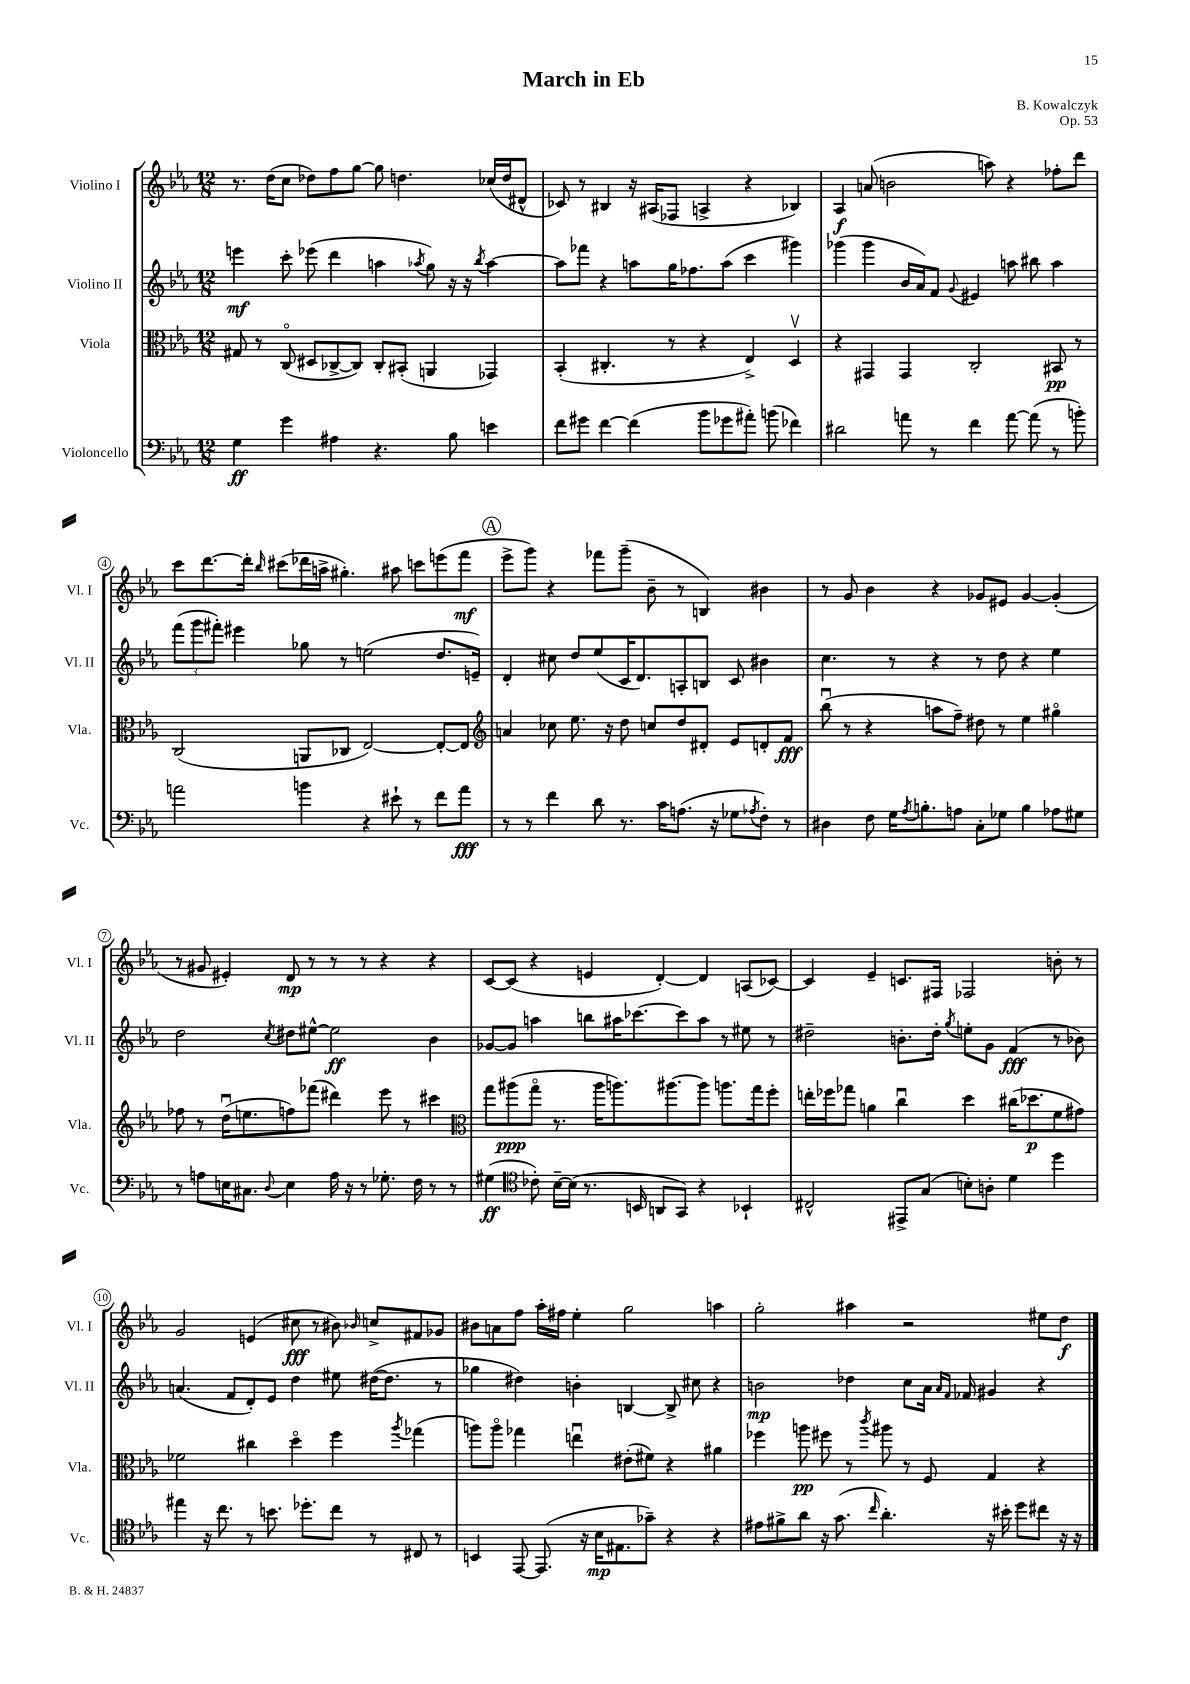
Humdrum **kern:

**kern	**kern	**kern	**kern
*staff4	*staff3	*staff2	*staff1
*clefF4	*clefC3	*clefG2	*clefG2
*k[b-e-a-]	*k[b-e-a-]	*k[b-e-a-]	*k[b-e-a-]
*M12/8	*M12/8	*M12/8	*M12/8
4G	8G#	4eee	8.r
.	8r	.	.
.	.	.	(16dd
4g	(8Co	8ccc'	8cc
.	8D#	(8eee-	8dd-)
4A#	[8C-^	4ddd	8ff
.	8C-])	.	[8gg
4.r	8C-'	4aa	8gg]
.	(8BB#'	.	4.dd
.	.	8qaa-	.
.	4AA	8gg)	.
8B-	.	16r	.
.	.	16r	.
.	.	8qbb-	.
4e	4GG-)	[4aa-	(16cc-
.	.	.	16dd
.	.	.	8d#^^
=	=	=	=
8f	(4BB-'	8aa-]	8c-)
8g#	.	8fff-	8r
[4f	4.C#'	4r	4B#
(4f]	.	8aa	16r
.	.	.	(16A#
.	8r	16gg	8F-
.	.	8.ff-	.
8b-	4r	.	4A^
8g-	.	(8aa	.
8a#')	4E-^)	4ccc	4r
(8b	.	.	.
4f-)	4Dv	4ggg#)	4B-)
=	=	=	=
2d#	4r	(4ggg-	4A-
.	4GG#	4ggg-	(8a
.	.	.	2b
8a	4GG#	16b-	.
.	.	16a-)	.
8r	.	8f	.
.	.	8qqg	.
4f	2C'	4e#	.
.	.	.	8aa)
[8a	.	8aa	4r
(8a]	.	8bb#	.
8r	8BB#	4aa	8ff-'
8b')	8r	.	8ddd
=	=	=	=
2a	(2C	(12fff	8ccc
.	.	12ggg	.
.	.	.	[8.ddd
.	.	12fff#')	.
.	.	4eee#	.
.	.	.	16ddd']
.	.	.	16qqbb-
.	.	.	(8ccc#
4b	8AA	8gg-	16ddd-
.	.	.	16aa^
.	8C-	8r	4.gg#')
4r	[2E-)	(2ee	.
8e#`	.	.	8aa#
8r	.	.	8ccc
8f	8E-'_	8.dd	(8eee
8a	8E-]	.	8fff
.	.	16e~)	.
=	=	=	=
*	*clefG2	*	*
8r	4a	4d'	8eee-^
8r	.	.	8ggg)
4f	8cc-	8cc#	4r
.	8.ee-	8dd	.
8d	.	(8ee-	8fff-
.	16r	.	.
8.r	8dd	16c	(8ggg~
.	.	8.d)	.
.	8cc	.	8b-~
16c	.	.	.
(8.A	8dd	8A'	8r
.	8d#'	8B	4B)
16r	.	.	.
8G-	8e-	8c	.
8qA-	.	.	.
8F')	8d'	4b#	4b#
8r	8f	.	.
=	=	=	=
4D#	(8bb-u	4.cc	8r
.	8r	.	8g
8F	4r	.	4b-
16G	.	8r	.
8qA-	.	.	.
8.B'	.	.	.
.	8aa	4r	4r
8A	8ff~)	.	.
8C'	8dd#	8r	8g-
8G-	8r	8dd	8e#
4B	4ee-	4r	[4g-
8A-	4gg#o	4ee-	(4g-']
8G#	.	.	.
=	=	=	=
8r	8ff-	2dd	8r
8A	8r	.	8g#
16E	(16ddu	.	4e#')
8.C#	8.ee	.	.
8qqD	.	8qcc	.
4E	8ff)	8dd#	8d
.	(8fff-	[8ee#^^	8r
16A	4ddd#)	2ee#]	8r
16r	.	.	.
8r	.	.	8r
8.G-'	8eee-	.	4r
.	8r	.	.
16F	.	.	.
8r	4ccc#	4b-	4r
8r	.	.	.
=	=	=	=
*	*clefC3	*	*
(4G#	8gg	[8g-	[8c
.	(8aa#	8g-]	(8c]
*clefC4	*	*	*
8c-')	8ggo	4aa	4r
[16B-~	8.r	.	.
(16B-]	.	.	.
8.r	.	8bb	4e
.	16aa#	.	.
.	8.aa)	16aa#	.
16BB	.	[8.ccc-	.
8AA	.	.	[4d')
.	[8.aa#	.	.
8GG)	.	8ccc-]	.
4r	8aa#]	8aa#	4d]
.	8.aa	8r	.
4BB-`	.	8ee#	(8A
.	16gg	.	.
.	8ff'	8r	[8c-)
=	=	=	=
2C#^^	16ee'	2dd#~	4c-]
.	16ff-	.	.
.	8gg-	.	.
.	4a	.	4e-~
8EE#^	4ccu	8.b'	8.c
(8G	.	.	.
.	.	16dd#'	16F#
.	.	8qgg	.
8B')	4dd	8ee'	2F-
8A'	.	8g	.
4d	(16cc#	(4f	.
.	8.dd-	.	.
4dd	8f	8r	8b'
.	8g#)	8b-)	8r
=	=	=	=
4ee#	2f-	(4.a	2g
16r	.	.	.
8.cc	.	.	.
.	.	8f	.
8r	4cc#	8d')	(4e
8.b	.	8e-	.
.	4ddo	4dd	8cc#
8.dd-'	.	.	.
.	.	.	8r
8cc	4ff	8ee#	8b#)
.	.	.	16qqb-
8r	.	([16dd#	8cc^
.	.	8.dd#]	.
.	8qaa-	.	.
8C#	(4gg-	.	8f#
8r	.	8r	8g-
=	=	=	=
4BB	8aa)	4gg-	8b#
.	8aao	.	8a
[8EE-	4gg-	4dd#)	8ff
(8.EE-]	.	.	16aa-'
.	.	.	16ff#
.	4eeu	4b'	4ee-'
16r	.	.	.
16B-	.	.	.
8.E#	.	.	.
.	(8e#'	[4B	2gg
8g-~)	8f#)	.	.
4r	4r	8B^]	.
.	.	8cc#	.
4r	4a#	4r	4aa
=	=	=	=
8e#	4ff-	2b	2gg'
8f#^	.	.	.
8a-	8aa	.	.
16r	8ff#	.	.
(8.g	.	.	.
.	8r	4dd-	4aa#
16qqcc	8qccc	.	.
4.a-')	8aa#	.	.
.	8r	8cc	2r
.	8F	16a-	.
.	.	16qqa-	.
.	.	16qqf	.
.	.	16f-	.
16r	4G	4g#	.
16b#'	.	.	.
8dd	.	.	.
8cc#	4r	4r	8ee#
16r	.	.	8dd
16r	.	.	.
==	==	==	==
*-	*-	*-	*-
